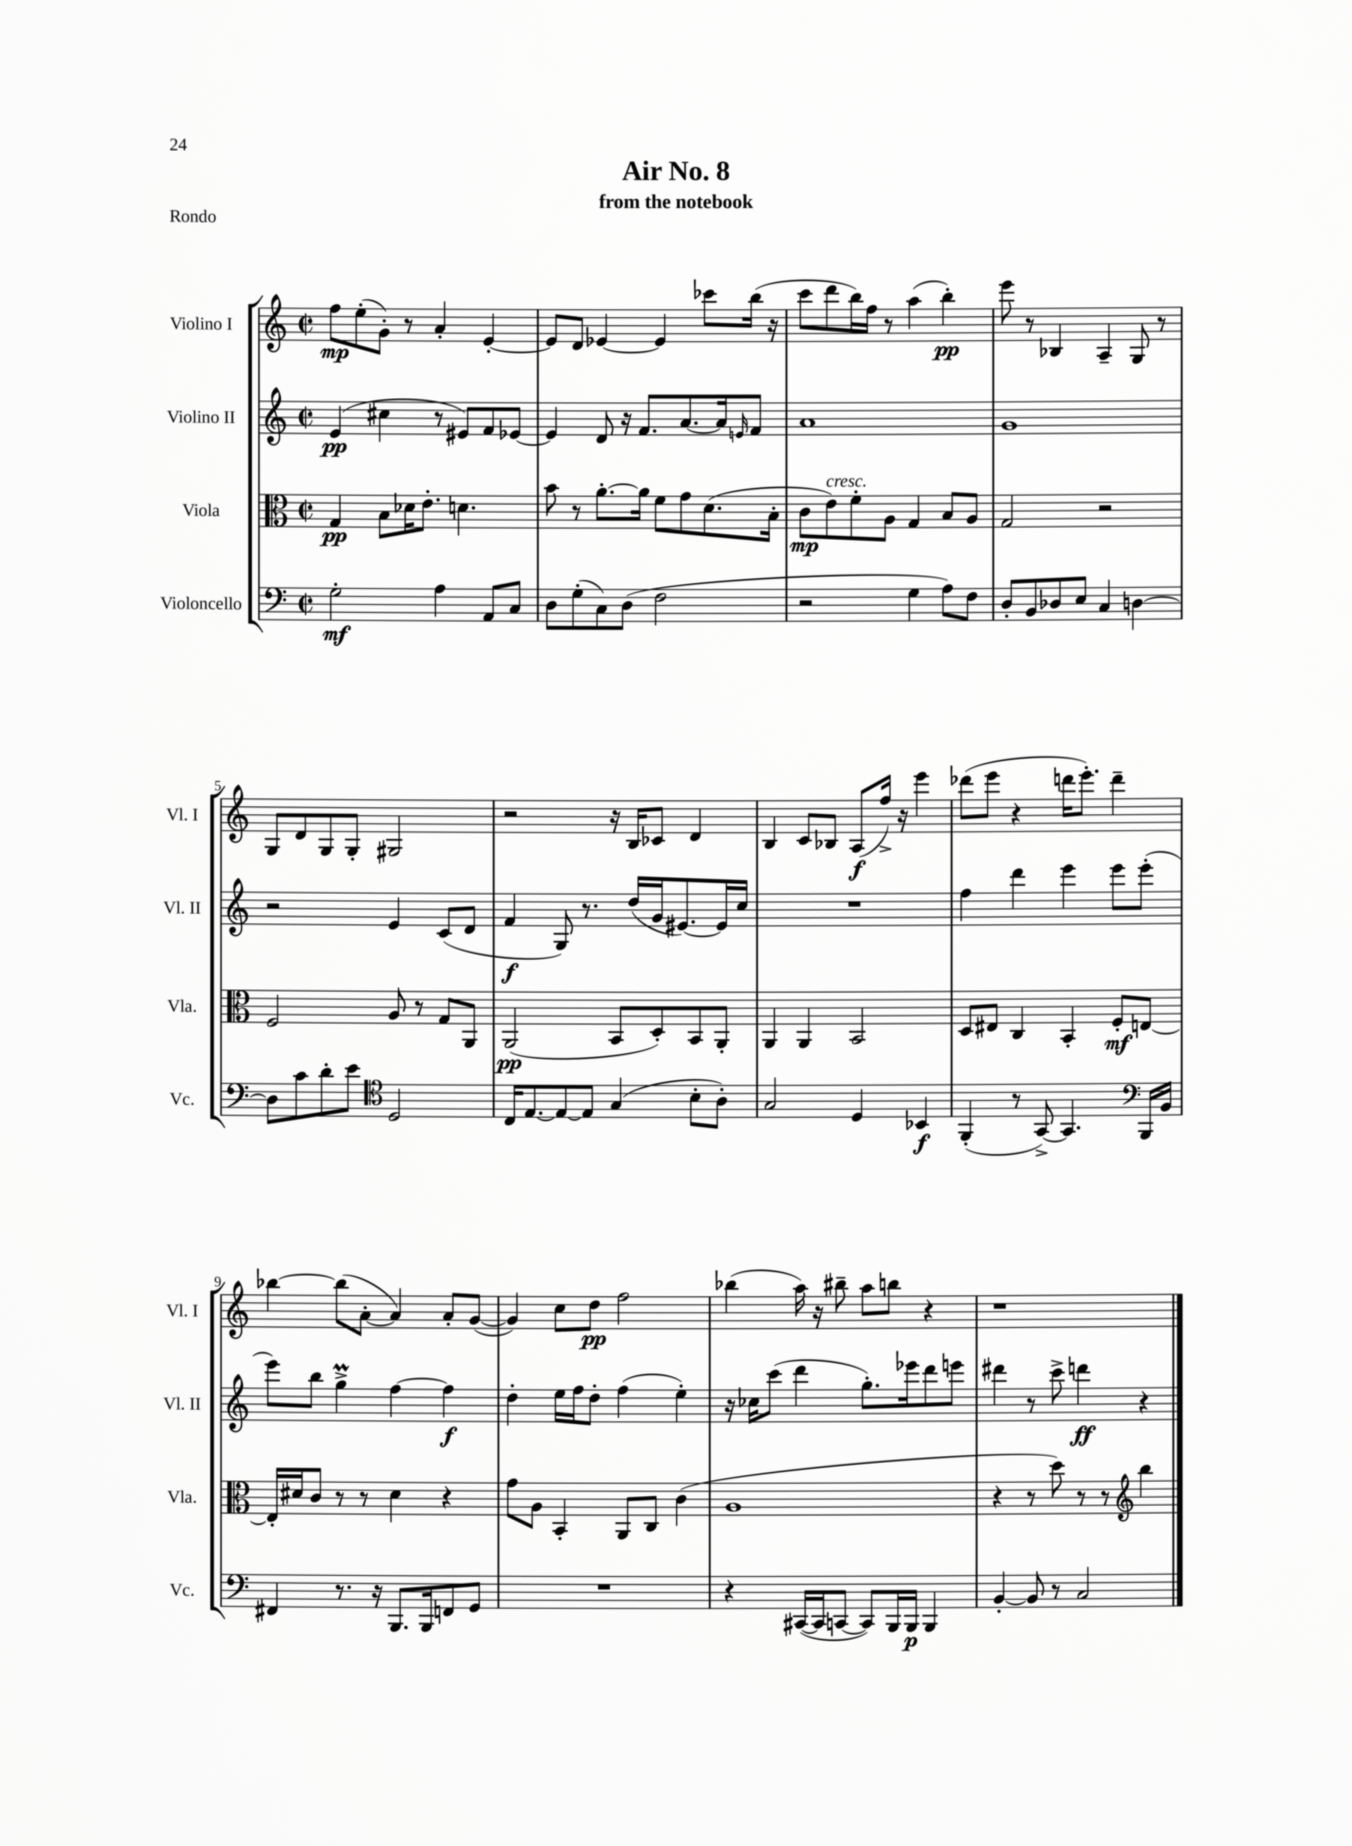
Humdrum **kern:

**kern	**dynam	**kern	**dynam	**kern	**dynam	**kern	**dynam
*part4	*part4	*part3	*part3	*part2	*part2	*part1	*part1
*staff4	*staff4	*staff3	*staff3	*staff2	*staff2	*staff1	*staff1
*I"Violoncello	*	*I"Viola	*	*I"Violino II	*	*I"Violino I	*
*I'Vc.	*	*I'Vla.	*	*I'Vl. II	*	*I'Vl. I	*
*clefF4	*	*clefC3	*	*clefG2	*	*clefG2	*
*k[]	*	*k[]	*	*k[]	*	*k[]	*
*M2/2	*	*M2/2	*	*M2/2	*	*M2/2	*
*met(c|)	*	*met(c|)	*	*met(c|)	*	*met(c|)	*
=1	=1	=1	=1	=1	=1	=1	=1
2G'\	mf	4G/	pp	(4e/	pp	8ff\L	mp
.	.	.	.	.	.	(8ee'\	.
.	.	8B\L	.	4cc#X\	.	8g'\J)	.
.	.	16d-X\K	.	.	.	8r	.
.	.	8.e'\J	.	.	.	.	.
4A\	.	.	.	8r	.	4a'/	.
.	.	4.dn\	.	8e#X/L)	.	.	.
8AA/L	.	.	.	8f/	.	[4e'/	.
8C/J	.	.	.	[8e-X/J	.	.	.
=2	=2	=2	=2	=2	=2	=2	=2
8D\L	.	8b\	.	4e-/]	.	8e/L]	.
(8G'\	.	8r	.	.	.	8d/J	.
8C\)	.	[8.a'\L	.	8d/	.	[4e-X/	.
(8D\J	.	.	.	16r	.	.	.
.	.	16a\Jk]	.	8.f/L	.	.	.
2F\	.	8f\L	.	.	.	4e-/]	.
.	.	8g\	.	[8.a/	.	.	.
.	.	(8.d\	.	.	.	8ccc-X\L	.
.	.	.	.	16a/k]	.	.	.
.	.	.	.	16qqen/	.	.	.
.	.	.	.	8f/J	.	(16bb\Jk	.
.	.	16B'\Jk	.	.	.	16r	.
=3	=3	=3	=3	=3	=3	=3	=3
2r	.	8c\L	mp	1a	.	8ccc\L	.
!	!	!LO:TX:a:i:t=cresc.	!	!	!	!	!
.	.	8e\)	.	.	.	8ddd\	.
.	.	8f'\	.	.	.	16bb\L)	.
.	.	.	.	.	.	16ff\JJ	.
.	.	8A\J	.	.	.	8r	.
4G\	.	4G/	.	.	.	(4aa\	.
8A\L)	.	8B/L	.	.	.	4bb'\)	pp
8F\J	.	8A/J	.	.	.	.	.
=4	=4	=4	=4	=4	=4	=4	=4
8D'/L	.	2G/	.	1g	.	8eee\	.
8BB/	.	.	.	.	.	8r	.
8D-X/	.	.	.	.	.	4B-X/	.
8E/J	.	.	.	.	.	.	.
4C/	.	2r	.	.	.	4A~/	.
[4Dn\	.	.	.	.	.	8G/	.
.	.	.	.	.	.	8r	.
!!LO:LB:g=z
=5	=5	=5	=5	=5	=5	=5	=5
8D\L]	.	2F/	.	2r	.	8G/L	.
8c\	.	.	.	.	.	8d/	.
8d'\	.	.	.	.	.	8G/	.
8e\J	.	.	.	.	.	8G'/J	.
*clefC4	*	*	*	*	*	*	*
2D/	.	8A/	.	4e/	.	2G#X/	.
.	.	8r	.	.	.	.	.
.	.	8G/L	.	(8c/L	.	.	.
.	.	8AA/J	.	8d/J	.	.	.
=6	=6	=6	=6	=6	=6	=6	=6
16C/KL	.	(2AA/	pp	4f/	f	2r	.
[8.E/	.	.	.	.	.	.	.
8E/_	.	.	.	8G/)	.	.	.
8E/J]	.	.	.	8.r	.	.	.
(4G/	.	8BB/L	.	.	.	16r	.
.	.	.	.	(16dd/LL	.	16B/KL	.
.	.	8D'/)	.	16g/J	.	8c-X/J	.
.	.	.	.	[8.e#X/)	.	.	.
8B'\L	.	8BB/	.	.	.	4d/	.
8A'\J)	.	8AA'/J	.	16e#/L]	.	.	.
.	.	.	.	16cc/JJ	.	.	.
=7	=7	=7	=7	=7	=7	=7	=7
2G/	.	4AA/	.	1r	.	4B/	.
.	.	4AA/	.	.	.	8c/L	.
.	.	.	.	.	.	8B-X/J	.
4D/	.	2BB/	.	.	.	(8A/L	f
.	.	.	.	.	.	16ff^/Jk)	.
.	.	.	.	.	.	16r	.
4BB-X/	f	.	.	.	.	4eee\	.
=8	=8	=8	=8	=8	=8	=8	=8
(4FF'/	.	8D/L	.	4ff\	.	(8ddd-X\L	.
.	.	8E#X/J	.	.	.	8eee\J	.
8r	.	4C/	.	4ddd\	.	4r	.
[8GG^/)	.	.	.	.	.	.	.
4.GG/]	.	4BB'/	.	4eee\	.	16dddn\KL	.
.	.	.	.	.	.	8.eee'\J)	.
.	.	8F'/L	mf	8eee\L	.	4ddd~\	.
*clefF4	*	*	*	*	*	*	*
16BBB/LL	.	[8En/J	.	(8eee'\J	.	.	.
16BB/JJ	.	.	.	.	.	.	.
!!LO:LB:g=z
=9	=9	=9	=9	=9	=9	=9	=9
4FF#X/	.	16E'/LL]	.	8eee\L)	.	[4bb-X\	.
.	.	16d#X/J	.	.	.	.	.
.	.	8c/J	.	8bb\J	.	.	.
8.r	.	8r	.	4ggM^\	.	(8bb-\L]	.
.	.	8r	.	.	.	[8a'\J	.
16r	.	.	.	.	.	.	.
8.BBB/L	.	4d#\	.	[4ff\	.	4a/])	.
16BBB/k	.	.	.	.	.	.	.
8FFn/	.	4r	.	4ff\]	f	8a'/L	.
8GG/J	.	.	.	.	.	([8g/J	.
=10	=10	=10	=10	=10	=10	=10	=10
1r	.	8g\L	.	4dd'\	.	4g/])	.
.	.	8A\J	.	.	.	.	.
.	.	4BB'/	.	16ee\LL	.	8cc\L	.
.	.	.	.	16ff\J	.	.	.
.	.	.	.	8dd'\J	.	8dd\J	pp
.	.	8AA/L	.	(4ff\	.	2ff\	.
.	.	8C/J	.	.	.	.	.
.	.	(4c\	.	4ee'\)	.	.	.
=11	=11	=11	=11	=11	=11	=11	=11
4r	.	1A	.	16r	.	(4bb-X\	.
.	.	.	.	16cc-X\KL	.	.	.
.	.	.	.	(8ccc\J	.	.	.
([16CC#X/LL	.	.	.	4ddd\	.	16aa\)	.
16CC#/J]	.	.	.	.	.	16r	.
[8CCn/J	.	.	.	.	.	8bb#X~\	.
8CC/L])	.	.	.	8.gg'\L)	.	8aa\L	.
16BBB/L	.	.	.	.	.	8bbn\J	.
16BBB/JJ	p	.	.	16eee-X\k	.	.	.
4BBB/	.	.	.	8ddd\	.	4r	.
.	.	.	.	8eeen\J	.	.	.
=12	=12	=12	=12	=12	=12	=12	=12
[4BB'/	.	4r	.	4ddd#X\	.	1r	.
8BB/]	.	8r	.	8r	.	.	.
8r	.	8dd\)	.	8ccc^\	.	.	.
2C/	.	8r	.	4dddn\	ff	.	.
.	.	8r	.	.	.	.	.
*	*	*clefG2	*	*	*	*	*
.	.	4bb\	.	4r	.	.	.
==	==	==	==	==	==	==	==
*-	*-	*-	*-	*-	*-	*-	*-
